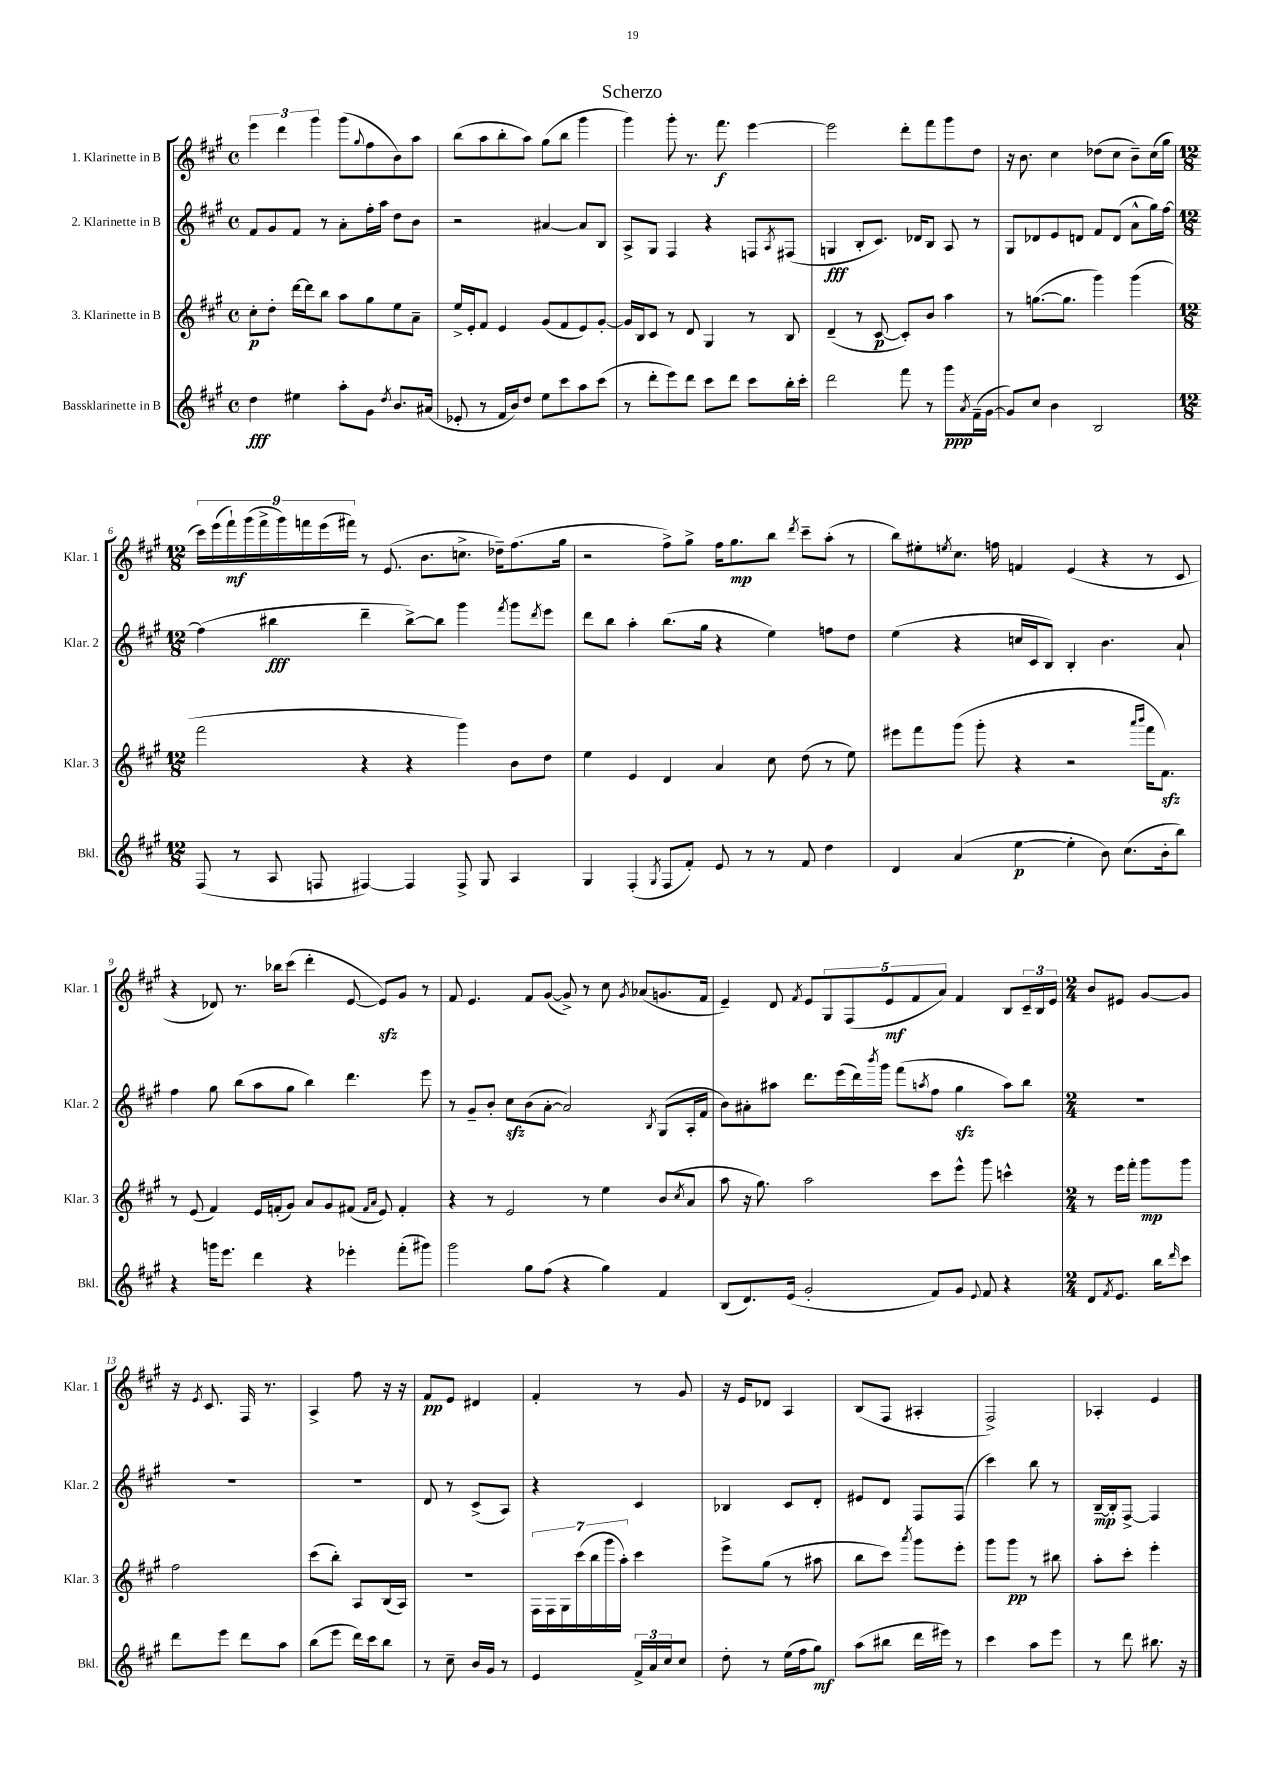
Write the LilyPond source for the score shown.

\header { title = "Scherzo" }
<<
\new StaffGroup <<
\new Staff = "s0" \with { instrumentName = "1. Klarinette in B" shortInstrumentName = "Klar. 1" } {
    \clef treble \key a \major \defaultTimeSignature \time 4/4
    \tuplet 3/2 { e'''4 d'''4 gis'''4 } gis'''8( \appoggiatura { gis''8 } fis''8 b'8) a''8 |
    b''8( a''8 b''8-. a''8) gis''8( b''8 gis'''4 |
    gis'''4) gis'''8-. r8. fis'''8.\f e'''4~ |
    e'''2 d'''8-. fis'''8 gis'''8 d''8 |
    r16 b'8. cis''4 des''8( cis''8 b'8--) cis''16( gis''16 |
    \numericTimeSignature \time 12/8 \tuplet 9/8 { cis'''16) e'''16( fis'''16-!\mf) gis'''16( fis'''16-> gis'''16) f'''16 e'''16( fis'''16) } r8 e'8.( b'8. c''8.-> des''16--) fis''8.( gis''16 |
    r2 fis''8->) gis''8-> fis''16 gis''8.\mp b''8 \acciaccatura { d'''8 } cis'''8-- a''8-.( r8 |
    b''8) eis''8-. \acciaccatura { e''8 } cis''8. f''16 f'4 e'4( r4 r8 cis'8 |
    r4 des'8) r8. bes''16 cis'''8( d'''4-. e'8~ e'8\sfz) gis'8 r8 |
    fis'8 e'4. fis'8 gis'8~( gis'8->) r8 cis''8 \acciaccatura { gis'8 } aes'8( g'8. fis'16 |
    e'4--) d'8 \acciaccatura { fis'8 } e'8 \tuplet 5/4 { gis8 fis8( e'8\mf fis'8 a'8) } fis'4 b8 \tuplet 3/2 { cis'16-- b16 e'16 } |
    \numericTimeSignature \time 2/4 b'8 eis'8 gis'8~ gis'8 |
    r16 \acciaccatura { e'8 } cis'8. fis16 r8. |
    a4-> fis''8 r16 r16 |
    fis'8\pp e'8 dis'4 |
    fis'4-. r8 gis'8 |
    r16 e'16 des'8 a4 |
    b8( fis8 ais4-. |
    fis2->) |
    aes4-. e'4 \bar "|." |
}
\new Staff = "s1" \with { instrumentName = "2. Klarinette in B" shortInstrumentName = "Klar. 2" } {
    \clef treble \key a \major \defaultTimeSignature \time 4/4
    fis'8 gis'8 fis'8 r8 a'8-. fis''16-. a''16 d''8 b'8 |
    r2 ais'4~ ais'8 b8 |
    a8-> gis8 fis4 r4 f8 \acciaccatura { a8 } fis8( |
    g4\fff b8-. cis'8.) des'16 b8 a8 r8 |
    gis8 des'8 e'8 d'8 fis'8 d'8( a'8-^ gis''16) fis''16~ |
    \numericTimeSignature \time 12/8 fis''4( bis''4\fff d'''4-- bis''8~->) bis''8 gis'''4 \acciaccatura { fis'''8 } gis'''8 \acciaccatura { d'''8 } e'''8 |
    d'''8 b''8 a''4-. b''8.( gis''16 r4 e''4) f''8 d''8 |
    e''4( r4 c''16 cis'16 b8) b4-. b'4. a'8-! |
    fis''4 gis''8 b''8( a''8 gis''8 b''4) d'''4. e'''8 |
    r8 gis'8-- b'8-. cis''8\sfz b'8( a'8~-. a'2) \acciaccatura { b8 } gis8( a16-. fis'16 |
    b'8) ais'8-. ais''8 d'''8. e'''16( d'''16) \acciaccatura { b'''8 } gis'''16 fis'''8( \acciaccatura { a''8 } fis''8 gis''4\sfz a''8) b''8 |
    \numericTimeSignature \time 2/4 R2 |
    R2 |
    R2 |
    d'8 r8 cis'8->( a8) |
    r4 cis'4 |
    bes4 cis'8 d'8-. |
    eis'8 d'8 fis8 fis8( |
    cis'''4) b''8 r8 |
    b16~--\mp b16-. fis8~-> fis4 \bar "|." |
}
\new Staff = "s2" \with { instrumentName = "3. Klarinette in B" shortInstrumentName = "Klar. 3" } {
    \clef treble \key a \major \defaultTimeSignature \time 4/4
    cis''8-.\p d''8-. d'''16~ d'''16 b''8 a''8 gis''8 e''8 a'8-- |
    e''16-> e'16-. fis'8 e'4 gis'8( fis'8 e'8) gis'8~-. |
    gis'16 b16 cis'8 r8 d'8 gis4 r8 b8 |
    d'4--( r8 cis'8~\p cis'8-.) b'8 a''4 |
    r8 g''8.~( g''8. gis'''4) gis'''4( |
    \numericTimeSignature \time 12/8 fis'''2 r4 r4 gis'''4) b'8 d''8 |
    e''4 e'4 d'4 a'4 cis''8 d''8( r8 e''8) |
    eis'''8 fis'''8 gis'''8( gis'''8-. r4 r2 \grace { a'''16 b'''16 } fis'''16 fis'8.\sfz) |
    r8 e'8( fis'4) e'16 f'16-.( gis'8) a'8 gis'8 fis'8( \grace { fis'16 a'16 } e'8) fis'4-. |
    r4 r8 e'2 r8 e''4 b'8( \acciaccatura { cis''8 } a'8 |
    a''8 r16 gis''8.) a''2 cis'''8 e'''8-^ gis'''8 c'''4-^ |
    \numericTimeSignature \time 2/4 r8 e'''16 fis'''16-. gis'''8\mp gis'''8 |
    fis''2 |
    cis'''8( b''8-.) a8 b16( a16) |
    r2 |
    \tuplet 7/4 { fis16 fis16 gis16 cis'''16( b''16 gis'''16 a''16-.) } cis'''4 |
    e'''8-> gis''8( r8 ais''8 |
    b''8 cis'''8) \acciaccatura { a'''8 } gis'''8 e'''8-. |
    gis'''8 gis'''8\pp r8 bis''8 |
    a''8-. cis'''8-. e'''4-. \bar "|." |
}
\new Staff = "s3" \with { instrumentName = "Bassklarinette in B" shortInstrumentName = "Bkl." } {
    \clef treble \key a \major \defaultTimeSignature \time 4/4
    d''4\fff eis''4 a''8-. gis'8 \acciaccatura { d''8 } b'8. ais'16( |
    ees'8-. r8 fis'16 b'16) d''8 e''8 cis'''8 a''8 cis'''8( |
    r8 d'''8-. e'''8) d'''8 cis'''8 d'''8 cis'''8 b''16-. cis'''16-. |
    d'''2 fis'''8 r8 gis'''8\ppp \acciaccatura { a'8 } fis'16--( gis'16~ |
    gis'8) cis''8 b'4 b2 |
    \numericTimeSignature \time 12/8 fis8( r8 a8 f8 fis4~) fis4 fis8-> gis8 a4 |
    gis4 fis4-.( \acciaccatura { gis8 } fis8 fis'8-.) e'8 r8 r8 fis'8 d''4 |
    d'4 a'4( e''4~\p e''4-. b'8) cis''8.( b'16-. b''8) |
    r4 g'''16 e'''8. d'''4 r4 ees'''4-. fis'''8-.( gis'''8) |
    gis'''2 gis''8 fis''8( r4 gis''4) fis'4 |
    b8( d'8.) e'16( gis'2-. fis'8) gis'8 \appoggiatura { e'8 } fis'8 r4 |
    \numericTimeSignature \time 2/4 d'8 \acciaccatura { fis'8 } e'8. b''16 \grace { d'''16 } cis'''8 |
    d'''8 e'''8 d'''8 a''8 |
    b''8( e'''8 d'''16) cis'''16 b''8 |
    r8 cis''8-- b'16 gis'16 r8 |
    e'4 \tuplet 3/2 { fis'16-> a'16 cis''16 } cis''8 |
    d''8-. r8 e''16( fis''16 gis''8\mf) |
    a''8( bis''8 d'''16 eis'''16) r8 |
    cis'''4 a''8 e'''8 |
    r8 d'''8 bis''8. r16 \bar "|." |
}
>>
>>
